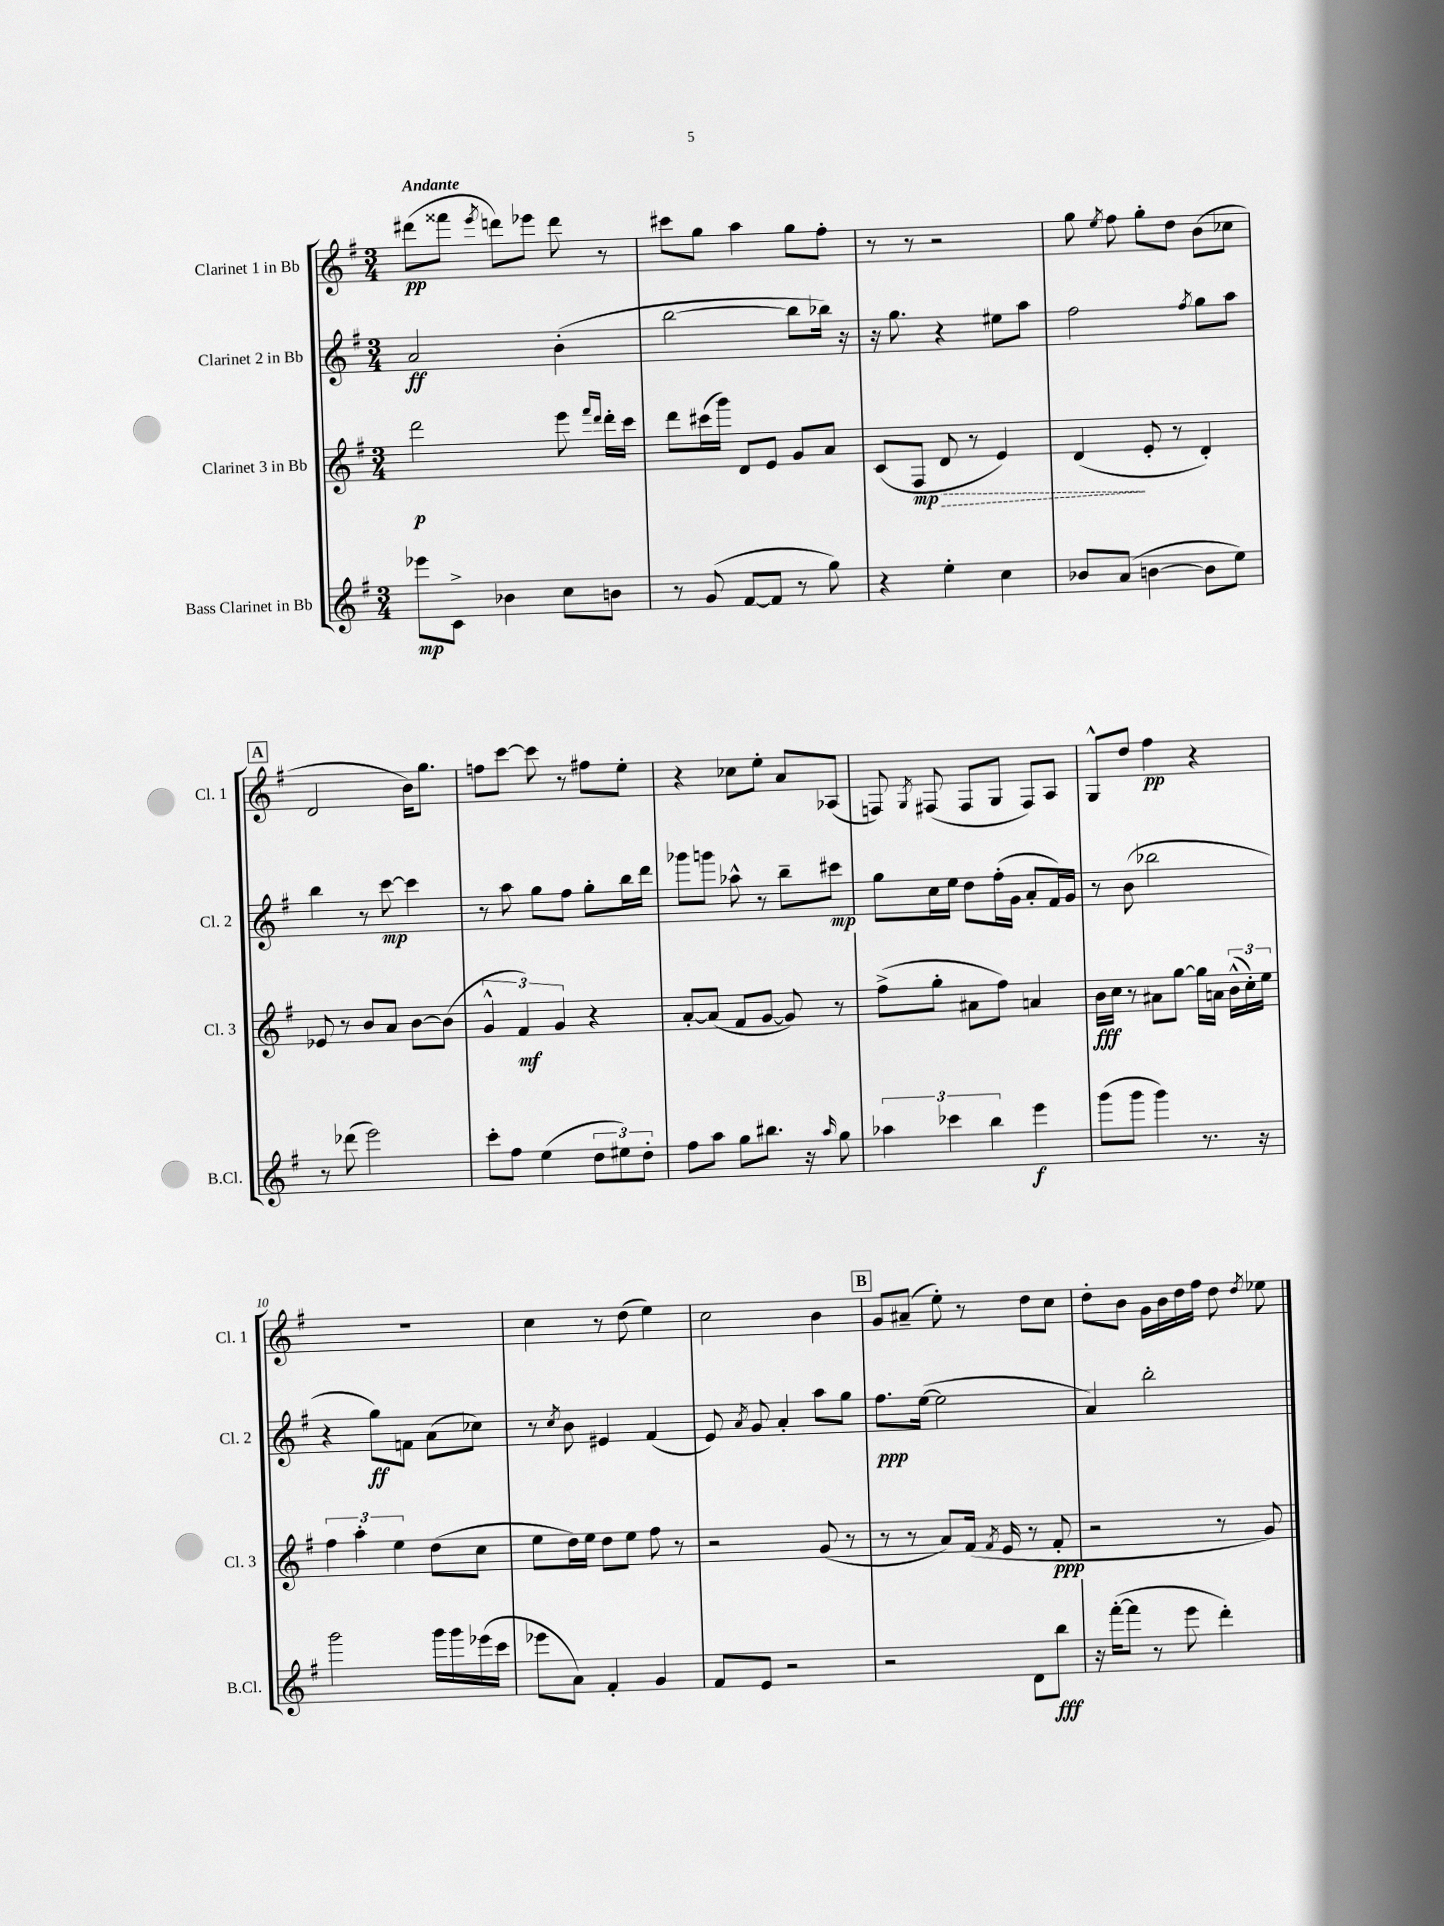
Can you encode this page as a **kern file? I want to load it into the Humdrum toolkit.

**kern	**kern	**kern	**kern
*staff4	*staff3	*staff2	*staff1
*clefG2	*clefG2	*clefG2	*clefG2
*k[f#]	*k[f#]	*k[f#]	*k[f#]
*M3/4	*M3/4	*M3/4	*M3/4
8eee-	2ddd	2a	(8ddd#
8c^	.	.	8fff##
.	.	.	8qeee
4b-	.	.	8ddd)
.	.	.	8eee-
8cc	8eee	(4b'	8ddd
.	16qqfff#	.	.
.	16qqddd	.	.
8b	16ddd'	.	8r
.	16ccc	.	.
=	=	=	=
8r	8ddd	[2bb	8ccc#
(8g	(16ccc#	.	8gg
.	16ggg)	.	.
[8f#	8d	.	4aa
8f#]	8e	.	.
8r	8g	8bb]	8gg
8gg)	8a	16bb-)	8ff#'
.	.	16r	.
=	=	=	=
4r	(8c	16r	8r
.	.	8.gg	.
.	8F#	.	8r
4ee'	8d	4r	2r
.	8r	.	.
4cc	4e)	8ee#	.
.	.	8aa	.
=	=	=	=
8b-	(4d	2ff#	8gg
.	.	.	8qee
(8a	.	.	8ff#
[4b	8e'	.	8gg'
.	8r	.	8dd
.	.	8qff#	.
8b]	4d')	8gg	(8b
8ee)	.	8aa	8cc-
=	=	=	=
8r	8e-	4bb	2d
(8ddd-	8r	.	.
2eee)	8b	8r	.
.	8a	[8ccc	.
.	[8b	4ccc]	16b)
.	.	.	8.gg
.	(8b]	.	.
=	=	=	=
8ccc'	6g^^	8r	8ff
8ff#	.	8aa	[8ccc
.	6f#)	.	.
(4ee	.	8gg	8ccc]
.	6g	.	.
.	.	8ff#	8r
12dd	4r	8gg'	8ff#
12ee#)	.	.	.
.	.	16bb	8ee'
12dd'	.	.	.
.	.	16ddd	.
=	=	=	=
8ff#	[8a'	8ggg-	4r
8aa	(8a]	8ggg	.
8gg	8f#	8aa-^^	8cc-
8.bb#	[8g	8r	8ee'
.	8g])	8bb~	8a
16r	.	.	.
16qqaa	.	.	.
8gg	8r	8ccc#	(8A-
=	=	=	=
6aa-	(8ff#^	8gg	8F)
.	.	.	8qG
.	8gg'	16cc	(8F#
6ccc-	.	.	.
.	.	16ee	.
.	8a#	8dd	8F#
6bb	.	.	.
.	8ff#)	(16ff#'	8G
.	.	16g	.
4eee	4a	8a'	8F#)
.	.	16f#)	8A
.	.	16g	.
=	=	=	=
(8ggg	16b	8r	8G^^
.	16cc	.	.
8ggg	8r	(8b	8dd
4ggg)	8a#	2bb-	4ff#
.	[8gg	.	.
8.r	16gg]	.	4r
.	16a	.	.
.	(24b^^	.	.
.	24cc')	.	.
16r	.	.	.
.	24ee	.	.
=	=	=	=
2ggg	6ff#	4r	2.r
.	6aa'	.	.
.	.	8gg)	.
.	6ee	.	.
.	.	8f	.
16ggg	(8dd	(8a	.
16ggg	.	.	.
(16eee-	8cc	8cc-)	.
16ccc	.	.	.
=	=	=	=
8eee-	8ee	8r	4cc
.	.	8qcc	.
8a)	16dd)	8b	.
.	16ee	.	.
4f#'	8dd	4e#	8r
.	8ee	.	(8dd
4g	8ff#	(4f#	4ee)
.	8r	.	.
=	=	=	=
8f#	2r	8e)	2cc
.	.	8qa	.
8e	.	8g	.
2r	.	4a'	.
.	(8g	8aa	4b
.	8r	8gg	.
=	=	=	=
2r	8r	8.ff#	8g
.	8r	.	(8a#~
.	.	([16ee	.
.	8a)	2ee]	8ee')
.	(16f#	.	8r
.	8qf#	.	.
.	16e	.	.
8d	8r	.	8dd
8bb	8f#'	.	8cc
=	=	=	=
16r	2r	4a)	8dd'
([16fff#'	.	.	.
8fff#]	.	.	8b
8r	.	2bb'	16g
.	.	.	16b
8eee	.	.	16dd
.	.	.	16ff#
4ddd')	8r	.	8dd
.	.	.	8qdd
.	8g)	.	8ee-
==	==	==	==
*-	*-	*-	*-
